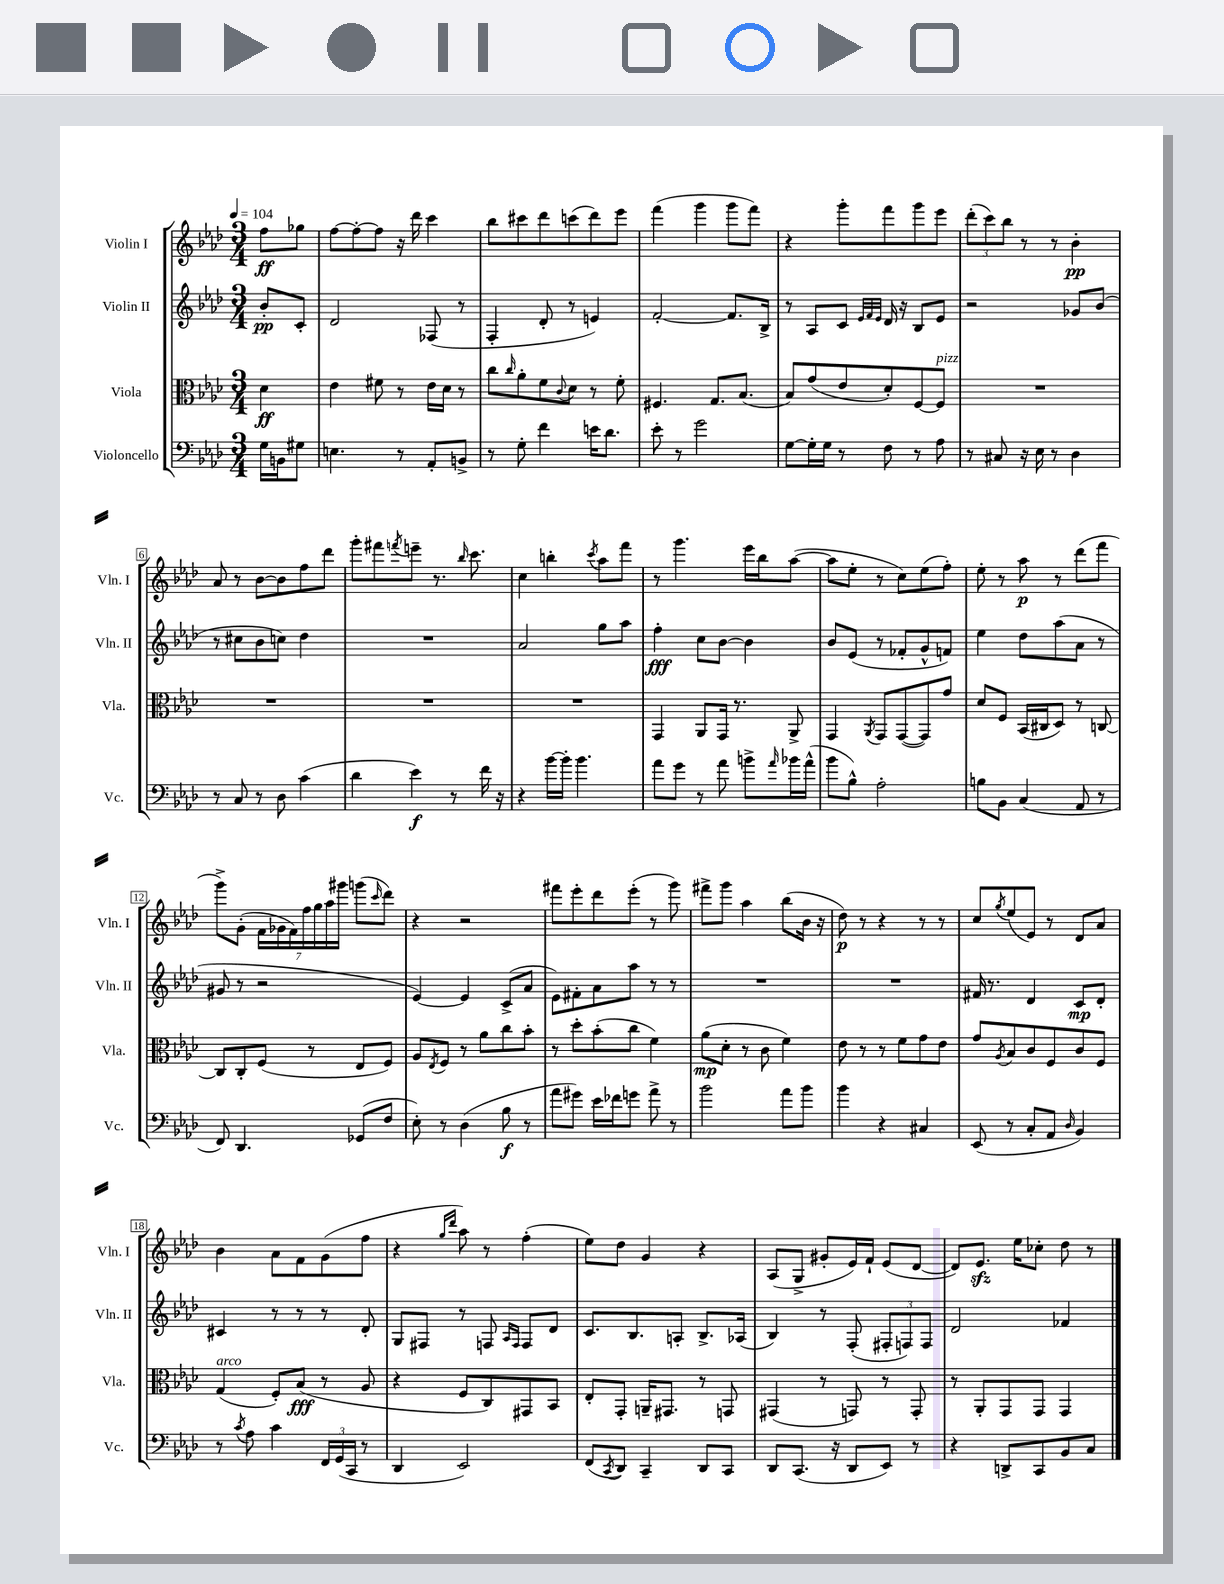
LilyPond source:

<<
\new StaffGroup <<
\new Staff = "s0" \with { instrumentName = "Violin I" shortInstrumentName = "Vln. I" } {
    \clef treble \key aes \major \numericTimeSignature \time 3/4 \partial 4 \tempo 4 = 104
    f''8\ff ges''8 |
    f''8~ f''8~-. f''8 r16 des'''16 c'''4 |
    bes''8 cis'''8 des'''8 c'''8( des'''8) ees'''8 |
    f'''4( g'''4 g'''8 f'''8) |
    r4 g'''8-. f'''8 g'''8 ees'''8 |
    \tuplet 3/2 { des'''8-.( c'''8) bes''8 } r8 r8 bes'4-.\pp |
    aes'8 r8 bes'8~ bes'8 f''8 des'''8 |
    g'''8-. fis'''8 \acciaccatura { f'''8 } e'''8-- r8. \grace { bes''16 } c'''8. |
    c''4 b''4-. \acciaccatura { c'''8 } aes''8 f'''8 |
    r8 g'''4. ees'''16 bes''16 aes''8~( |
    aes''8 ees''8-. r8 c''8) ees''8( f''8-.) |
    ees''8-. r8 aes''8\p r8 des'''8( f'''8 |
    g'''8->) g'8-.( \tuplet 7/4 { f'16 ges'16 f'16) f''16 g''16 aes''16 gis'''16 } g'''8( \grace { c'''16 } des'''8) |
    r4 r2 |
    fis'''8 ees'''8-. des'''8 ees'''8-.( r8 g'''8) |
    fis'''8-> g'''8 aes''4 bes''8( bes'16 r16 |
    des''8\p) r8 r4 r8 r8 |
    c''8 \acciaccatura { g''8 } ees''8( ees'8) r8 des'8 aes'8 |
    bes'4 aes'8 f'8 g'8( f''8 |
    r4 \grace { g''16 des'''16 } aes''8) r8 f''4-.( |
    ees''8) des''8 g'4 r4 |
    aes8( g8-> gis'8-. ees'16) f'16-! ees'8( des'8~ |
    des'8) ees'8.\sfz ees''16 ces''8-. des''8 r8 \bar "|." |
}
\new Staff = "s1" \with { instrumentName = "Violin II" shortInstrumentName = "Vln. II" } {
    \clef treble \key aes \major \numericTimeSignature \time 3/4 \partial 4
    bes'8-.\pp c'8-. |
    des'2 fes8( r8 |
    f4-. des'8-. r8 e'4) |
    f'2~-. f'8. bes16-> |
    r8 aes8 c'8 \grace { ees'32 f'32 ees'32 } des'16 r16 bes8 ees'8 |
    r2 ges'8 bes'8( |
    r8 cis''8 bes'8 c''8) des''4 |
    R2. |
    aes'2 g''8 aes''8 |
    f''4-.\fff c''8 bes'8~ bes'4 |
    bes'8 ees'8( r8 fes'8-. g'8-^ f'8) |
    ees''4 des''8 aes''8( aes'8 r8 |
    gis'8 r8 r2 |
    ees'4~) ees'4 c'8->( aes'8 |
    ees'8) fis'8-. aes'8 aes''8 r8 r8 |
    R2. |
    R2. |
    fis'16 r8. des'4 c'8\mp des'8-. |
    cis'4 r8 r8 r8 des'8-. |
    g8 fis8 r8 f8 \grace { aes16 f16 } f8 des'8 |
    c'8. bes8. a8-. bes8.-> aes16( |
    bes4) r8 f8-.( \tuplet 3/2 { fis8-. f8) f8 } |
    des'2 fes'4 \bar "|." |
}
\new Staff = "s2" \with { instrumentName = "Viola" shortInstrumentName = "Vla." } {
    \clef alto \key aes \major \numericTimeSignature \time 3/4 \partial 4
    des'4\ff |
    ees'4 fis'8 r8 ees'16 des'16 r8 |
    c''8 \grace { c''16 } aes'8-. f'8 \appoggiatura { c'8 } des'8 r8 f'8-. |
    fis4. g8. bes8.( |
    bes8) g'8( ees'8 des'8-.) f8~ f8^\markup { \italic "pizz." } |
    R2. |
    R2. |
    R2. |
    R2. |
    g,4 aes,8 g,16 r8. aes,8-> |
    g,4 \acciaccatura { aes,8 } g,8 g,8~( g,8) g'8 |
    des'8 f8 bes,16( cis16 des8) r8 c8~ |
    c8 c8-. f8( r8 ees8 f8) |
    aes8 \acciaccatura { ees8 } f8 r8 aes'8 c''8 bes'8-. |
    r8 des''8-. bes'8-.( c''8 f'4) |
    aes'8\mp( des'8-. r8 c'8 f'4) |
    ees'8 r8 r8 f'8 g'8 ees'8 |
    g'8 \acciaccatura { aes8 } bes8 c'8 f8 c'8 f8 |
    g4^\markup { \italic "arco" }( f8-.) bes8\fff( r8 aes8 |
    r4 f8 c8) gis,8 bes,8 |
    ees8-. g,8-. a,16-- gis,8. r8 g,8 |
    gis,4( r8 g,8) r8 g,8-. |
    r8 aes,8-. g,8 g,8 g,4 \bar "|." |
}
\new Staff = "s3" \with { instrumentName = "Violoncello" shortInstrumentName = "Vc." } {
    \clef bass \key aes \major \numericTimeSignature \time 3/4 \partial 4
    g16 b,16 gis8 |
    e4. r8 aes,8-. b,8-> |
    r8 g8-. f'4 e'16 des'8. |
    ees'8-. r8 g'2 |
    g8~ g16-. g16 r8 f8 r8 aes8 |
    r8 cis8 r16 ees16 r8 des4 |
    r8 c8 r8 des8 c'4( |
    des'4 ees'4\f) r8 f'16 r16 |
    r4 bes'16~ bes'16-. bes'4. |
    aes'8 g'8 r8 aes'8 b'8-> \grace { aes'16 } bes'16 aes'16-^( |
    bes'8 bes8-^) aes2-. |
    b8 bes,8 c4( aes,8 r8 |
    f,8) des,4. ges,8( f8 |
    ees8-.) r8 des4( bes8\f r8 |
    aes'8 gis'8) ees'16 fes'16 g'8 aes'8-> r8 |
    bes'2 aes'8 bes'8 |
    bes'4 r4 cis4 |
    ees,8( r8 c8-. aes,8 \grace { des16 } bes,4) |
    r8 \acciaccatura { c'8 } aes8 c'4 \tuplet 3/2 { f,16 g,16( c,16 } r8 |
    des,4 ees,2) |
    f,8( \acciaccatura { c,8 } des,8) c,4-- des,8 c,8 |
    des,8 c,8.( r16 des,8 ees,8) r8 |
    r4 d,8-> c,8 bes,8 c8 \bar "|." |
}
>>
>>
\layout { \context { \Score \override BarNumber.stencil = #(make-stencil-boxer 0.1 0.3 ly:text-interface::print) } }
